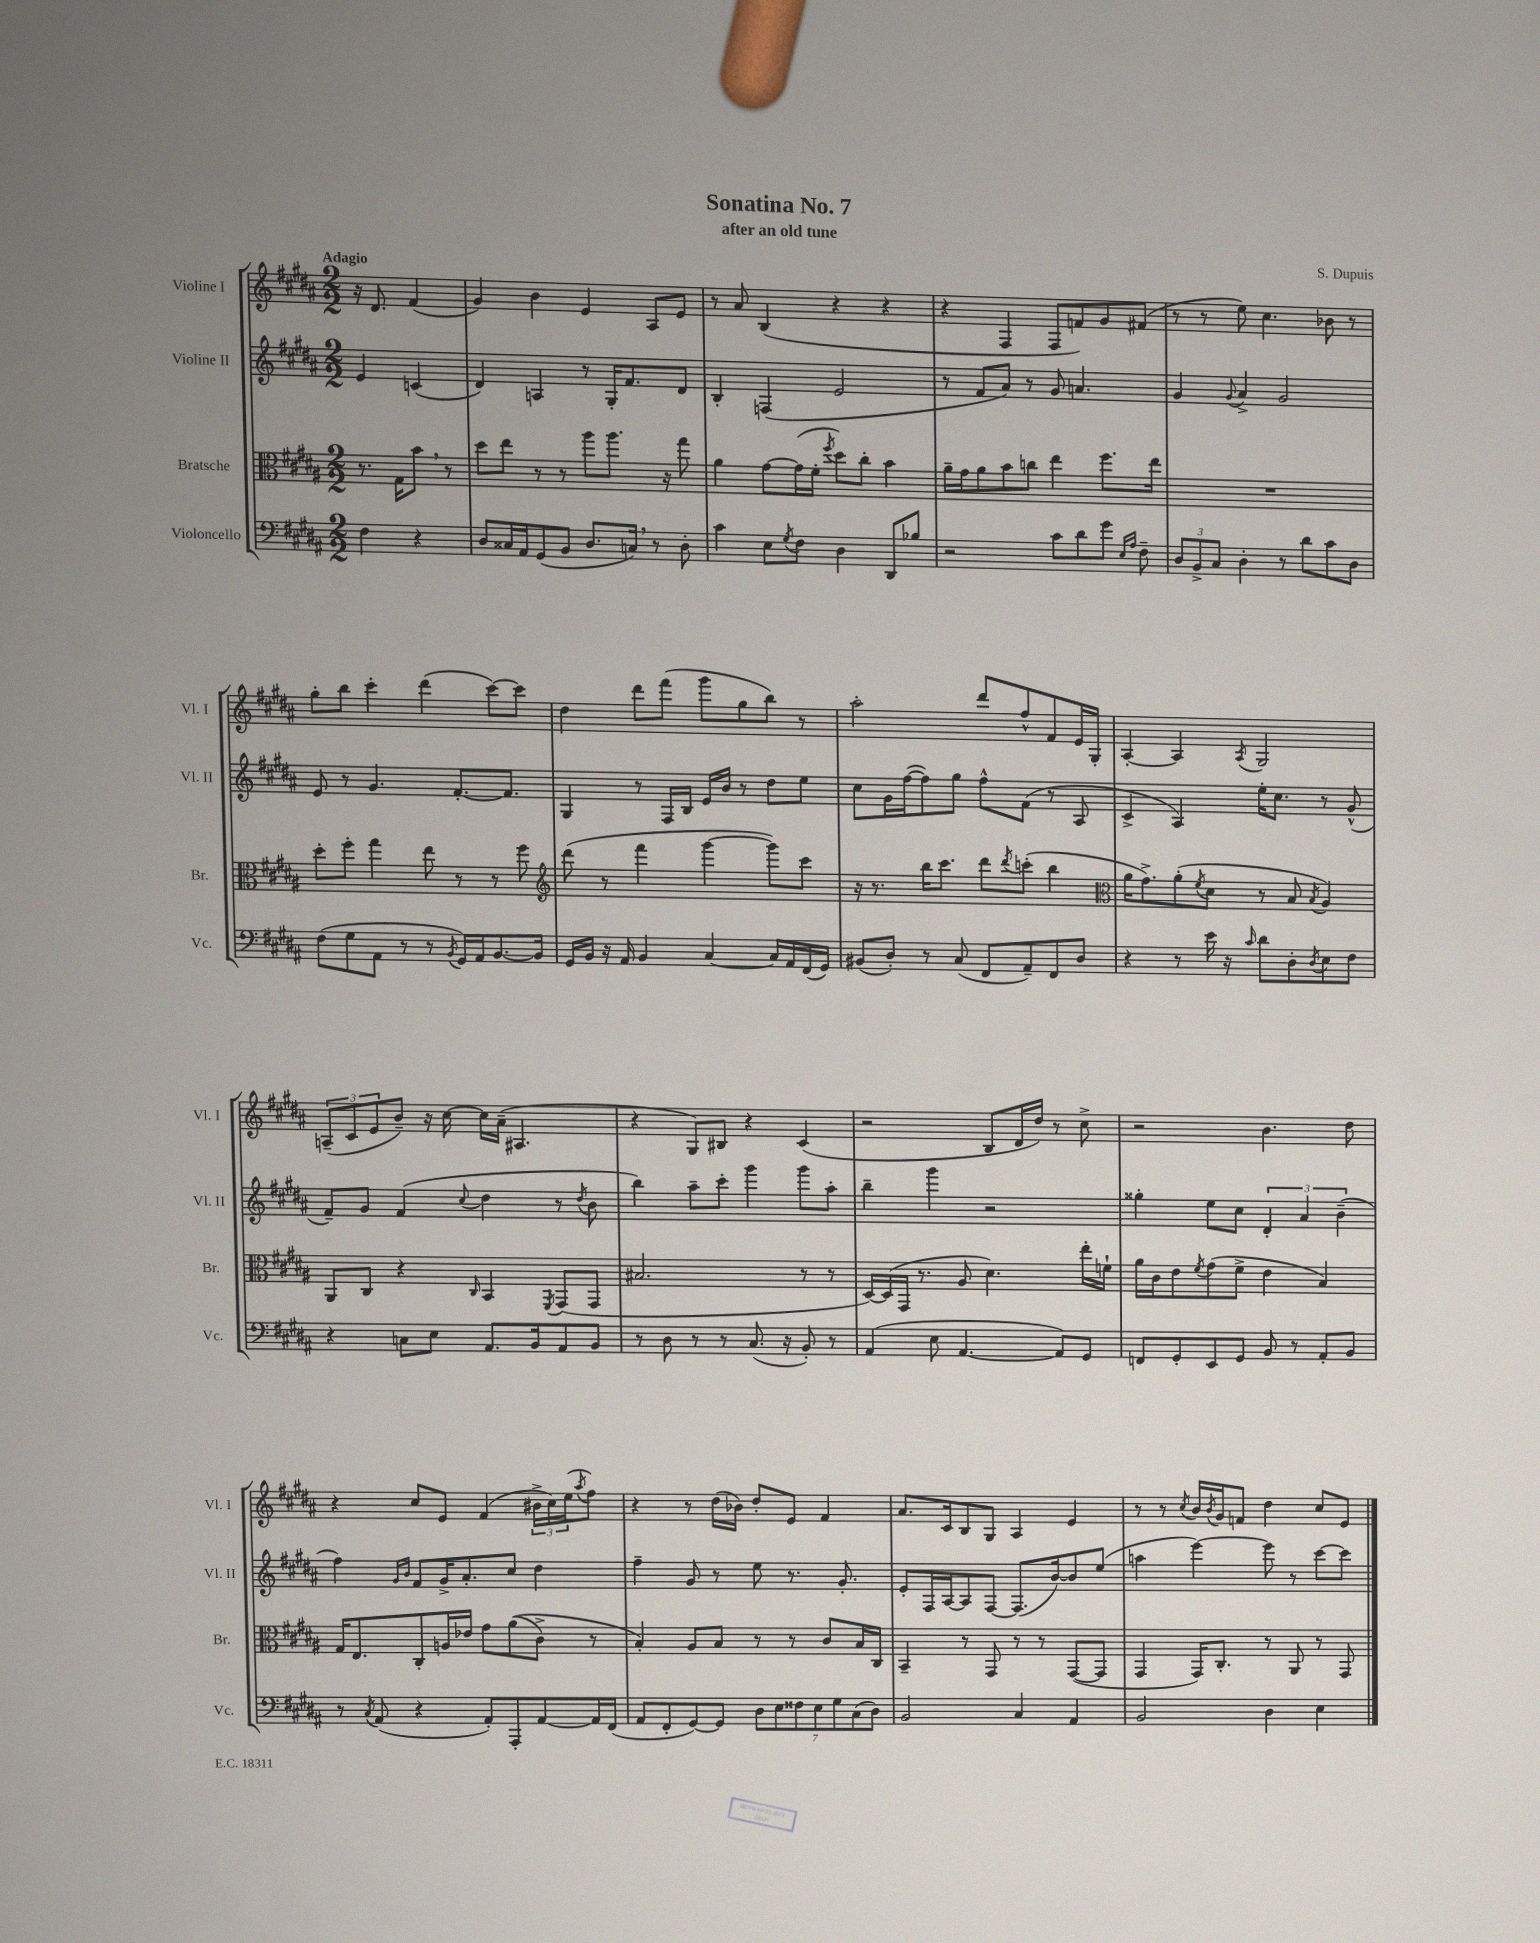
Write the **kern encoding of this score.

**kern	**kern	**kern	**kern
*staff4	*staff3	*staff2	*staff1
*clefF4	*clefC3	*clefG2	*clefG2
*k[f#c#g#d#a#]	*k[f#c#g#d#a#]	*k[f#c#g#d#a#]	*k[f#c#g#d#a#]
*M2/2	*M2/2	*M2/2	*M2/2
4F#	8.r	4e	16r
.	.	.	8.d#
.	16G#	.	.
4r	8b	(4c	(4f#
.	8r	.	.
=	=	=	=
8D#	8dd#	4d#)	4g#)
16C##	8ee	.	.
16AA#	.	.	.
(8GG#	8r	4A	4b
8BB	8r	.	.
8.D#	8aa#	8r	4e
.	8.aa#	16G#'	.
16C)	.	8.f#	.
8r	.	.	8A#
.	16r	.	.
8D#'	8gg#	8d#	8e
=	=	=	=
4c#	4a#	4B'	8r
.	.	.	8a#
8E	[8g#	(4F	(4B
8qG#	.	.	.
8F#	(16g#]	.	.
.	16f#'	.	.
.	8qff#	.	.
4D#	8dd#)	2e	4r
.	8cc#'	.	.
8DD#	4b	.	4r
8B-	.	.	.
=	=	=	=
2r	16a#~	8r	4r
.	16g#	.	.
.	8a#	8f#	.
.	8b	8a#)	4F#
.	8cc	8r	.
8c#	4ee	8g#	8F#
8d#	.	4.a	8f)
8g#	8.ff#	.	8g#
16qqE	.	.	.
16qqA#	.	.	.
8F#~	.	.	(8f#
.	16ee	.	.
=	=	=	=
12D#	1r	4g#	8r
12BB^	.	.	.
.	.	.	8r
12C#	.	.	.
.	.	8qqg#	.
4D#'	.	4a#^	8ee)
.	.	.	4.cc#
8r	.	2g#	.
8d#	.	.	.
8c#	.	.	8b-
8D#	.	.	8r
=	=	=	=
(8F#	8dd#'	8e	8gg#'
8G#	8ff#'	8r	8bb
8AA#	4gg#	4.g#	4ccc#'
8r	.	.	.
8r	8ee	.	(4ddd#
8qBB	.	.	.
16GG#)	8r	[8.f#'	.
16AA#	.	.	.
[8.BB	8r	.	[8ccc#)
.	.	8.f#]	.
.	8ff#	.	8ccc#]
16BB]	.	.	.
=	=	=	=
*	*clefG2	*	*
16GG#	(8ddd#	4G#	4dd#
16BB	.	.	.
16r	8r	.	.
16AA#	.	.	.
4BB	4fff#	8r	8ddd#
.	.	16F#	(8fff#
.	.	16B	.
[4C#	[4ggg#	16e	8ggg#
.	.	16b	.
.	.	8r	8gg#
16C#]	8ggg#])	8dd#	8bb)
16AA#	.	.	.
(16FF#	8ccc#	8ee	8r
16GG#)	.	.	.
=	=	=	=
(8BB#	16r	8cc#	2aa#'
.	8.r	.	.
8D#')	.	16g#	.
.	.	([16ff#	.
8r	16bb	8ff#])	.
.	8.ccc#	.	.
(8C#	.	8gg#	.
8FF#	8ddd#	8ff#^^	8ddd#
.	8qddd#	.	.
8AA#~)	(8ccc'	(8f#	8ff#^^
8FF#	4bb	8r	8f#
8D#	.	8A#	16e
.	.	.	16G#'
=	=	=	=
*	*clefC3	*	*
4r	16a#	4c#^	[4A#'
.	8.g#^)	.	.
8r	(8a#'	4A#)	4A#]
.	8qf#	.	.
16e	8d#	.	.
16r	.	.	.
16qqc#	.	.	8qA#
8d#	8r	16ee'	2G#
.	.	8.cc#	.
8D#'	8B	.	.
8qD#	8qB	.	.
8E	4A#)	8r	.
8F#	.	(8g#^^	.
=	=	=	=
4r	8AA#	8f#~)	(12A~
.	.	.	12c#
.	8C#	8g#	.
.	.	.	12e
8C	4r	(4f#	8b~)
8E	.	.	16r
.	.	.	[16cc#
.	16qqC#	8qqcc#	.
8.AA#	4BB	4dd#	16cc#]
.	.	.	(16a#~
.	.	.	4.A#
16BB	.	.	.
.	8qFF#	.	.
8AA#	(8GG#	8r	.
.	.	8qdd#	.
8BB	8GG#	8b	.
=	=	=	=
8r	2.B#	4bb)	4r
8D#	.	.	.
8r	.	8aa#~	8G#)
8r	.	8ccc#'	8B#
(8.C#	.	4ggg#	4r
16r	.	.	.
8BB')	8r	8ggg#	(4c#
8r	8r	8aa#'	.
=	=	=	=
(4AA#	[16D#)	4bb~	2r
.	(16D#]	.	.
.	16GG#	.	.
.	8.r	.	.
8E	.	4ggg#	.
[4.AA#	8A#	.	.
.	4.d#)	2r	8B
.	.	.	16d#
.	.	.	16dd#)
8AA#])	.	.	8r
8GG#	16ee'	.	8cc#^
.	16f`	.	.
=	=	=	=
8FF	16a#	4gg##'	2r
.	16c#	.	.
8GG#'	8e	.	.
.	8qf#	.	.
8EE	(8g#	8ee	.
8GG#	8f#^	8cc#	.
8BB	4e	6d#'	4.b
8r	.	.	.
.	.	6a#	.
8AA#'	4B)	.	.
.	.	(6b~	.
8BB	.	.	8dd#
=	=	=	=
8r	16G#	4ff#)	4r
.	8.E	.	.
8qC#	.	.	.
(8AA#	.	.	.
.	.	16qqg#	.
.	.	16qqb	.
4r	8C#'	8f#	8cc#
.	16A	16g#^	8e
.	16e-	8.a#'	.
8AA#')	8g#	.	(4f#
8AAA#'	&((8a#	8cc#	.
[8AA#	8c#^)	4dd#	24b#^
.	.	.	24cc#)
.	.	.	(24ee
.	.	.	8qaa#
16AA#]	8r	.	8ff#)
(16FF#	.	.	.
=	=	=	=
8AA#	4B'&)	4ff#~	4r
8FF#'	.	.	.
[8GG#)	8A#	8g#	8r
8GG#]	8B	8r	(16dd#
.	.	.	16b-)
14D#	8r	8ee	8dd#'
14E	.	.	.
.	8r	8.r	8e
14F##	.	.	.
14E	.	.	.
.	8c#	.	4f#
14G#	.	.	.
.	.	8.g#'	.
(14C#	.	.	.
.	16B	.	.
14D#)	.	.	.
.	16C#	.	.
=	=	=	=
2BB	4BB~	8e'	8.a#
.	.	16F#	.
.	.	[16A#	16c#
.	8r	8A#]	8B
.	8GG#	[8F#	8G#
4C#	8r	(8.F#]	4A#
.	8r	.	.
.	.	[16b)	.
4AA#	([8GG#	8b]	4e
.	8GG#]	(8ee	.
=	=	=	=
2BB	4GG#	4aa	8r
.	.	.	8r
.	.	.	8qcc#
.	16GG#)	[4eee)	16b
.	.	.	8qb
.	8.C#'	.	16g#
.	.	.	8f
4D#	8r	8eee]	4dd#
.	8AA#	8r	.
4E	8r	[8ccc#	8cc#
.	8GG#	8ccc#]	8e
==	==	==	==
*-	*-	*-	*-
